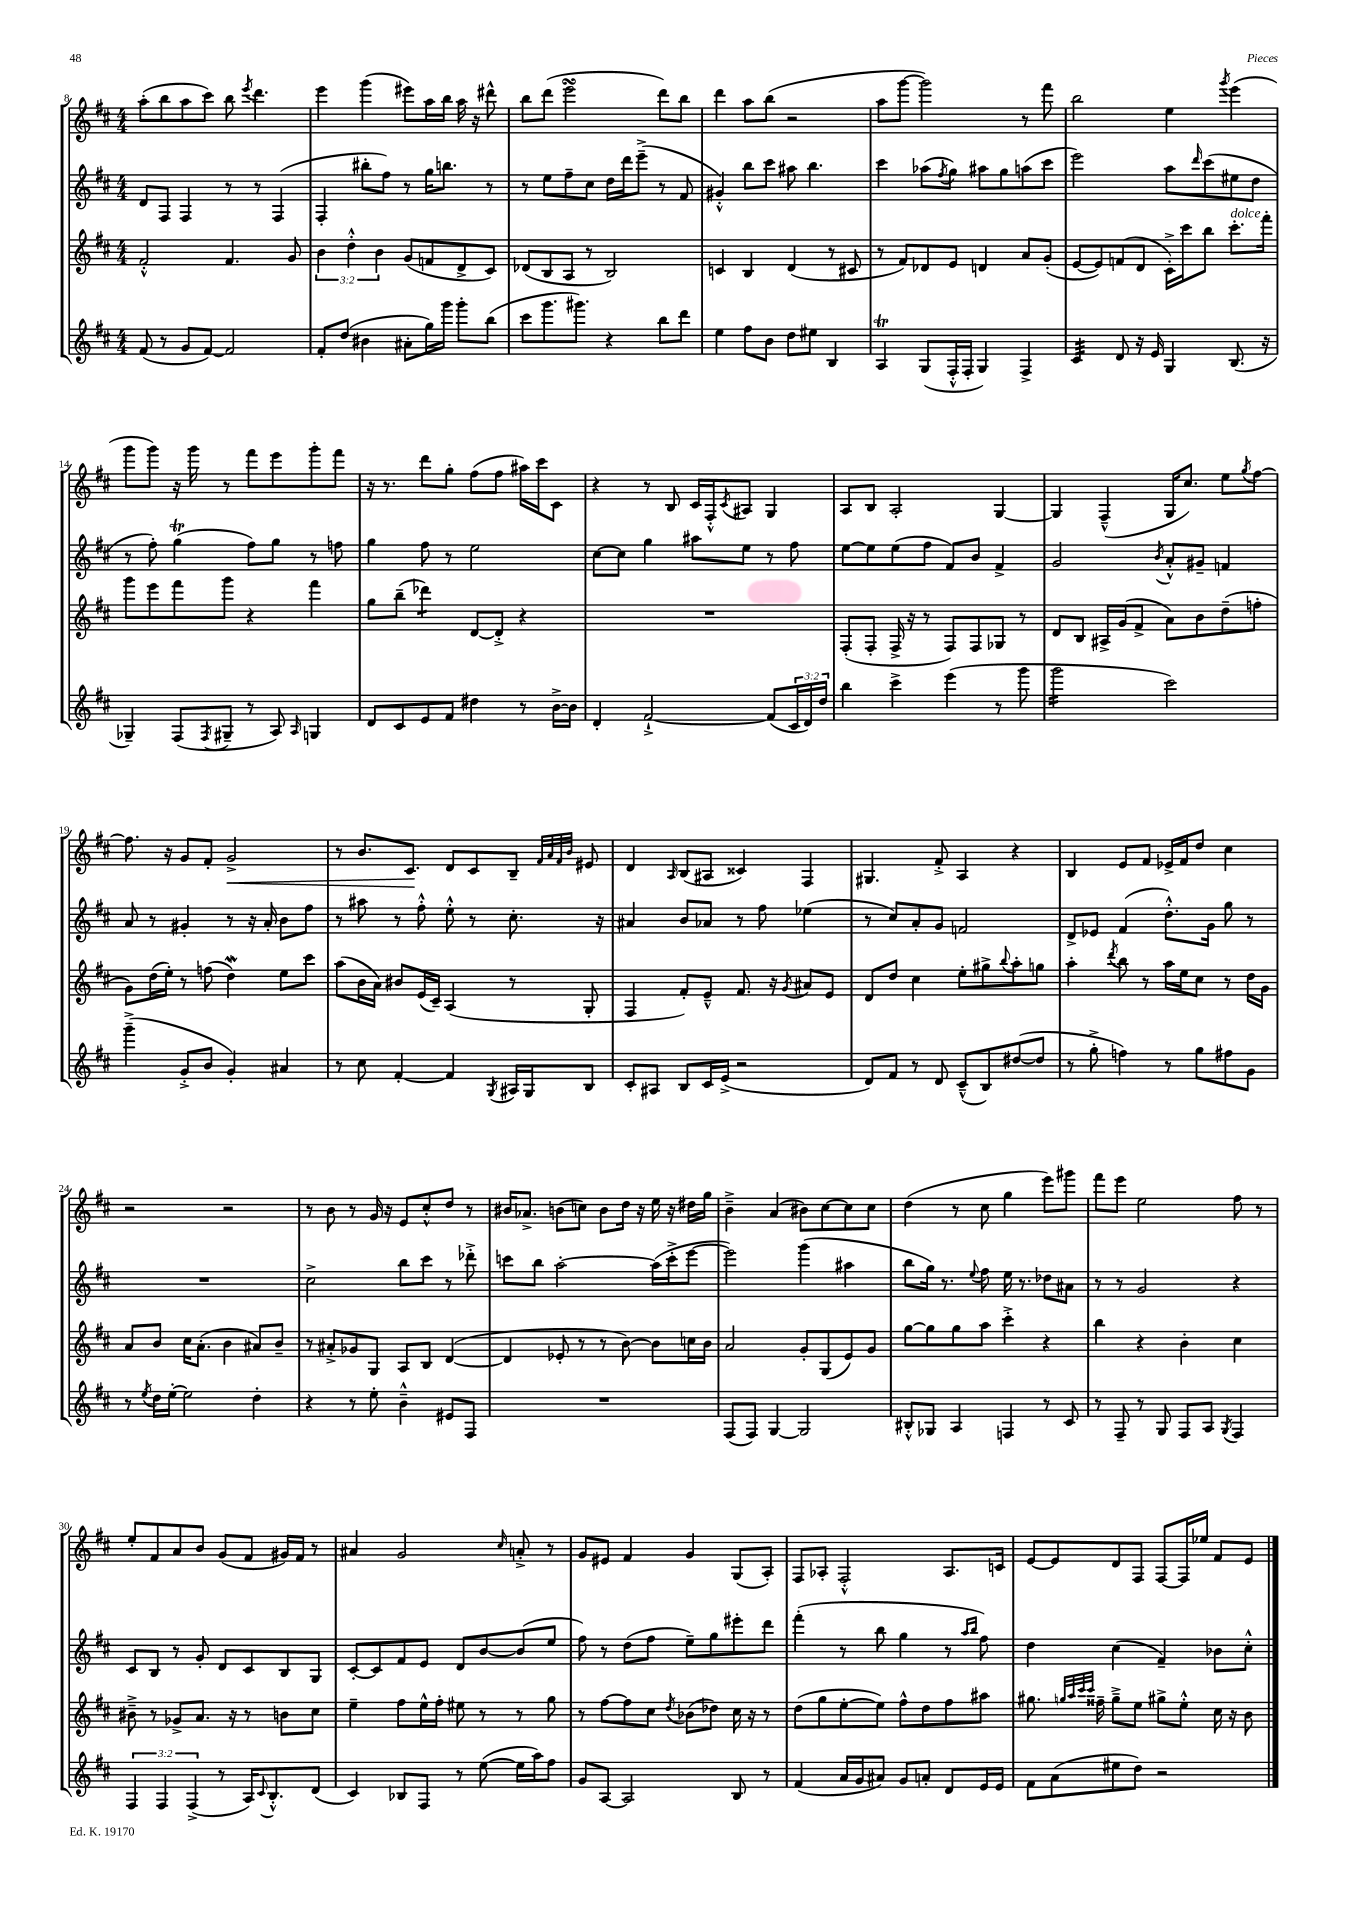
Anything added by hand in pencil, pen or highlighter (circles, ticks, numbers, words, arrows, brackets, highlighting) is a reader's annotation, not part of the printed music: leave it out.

**kern	**kern	**kern	**kern
*staff4	*staff3	*staff2	*staff1
*clefG2	*clefG2	*clefG2	*clefG2
*k[f#c#]	*k[f#c#]	*k[f#c#]	*k[f#c#]
*M4/4	*M4/4	*M4/4	*M4/4
(8f#	2f#'^^	8d	(8aa'
8r	.	8F#	8bb
8g	.	4F#	8aa
[8f#)	.	.	8ccc#)
2f#]	4.f#	8r	8bb
.	.	.	8qeee
.	.	8r	4.ddd
.	.	(4F#	.
.	8g	.	.
=	=	=	=
8f#'	6b	4F#'	4eee
(8dd	.	.	.
.	6dd'^^	.	.
4b#	.	8bb#'	(4ggg
.	6b	.	.
.	.	8ff#)	.
8a#'	(8g	8r	8eee#)
16gg)	8f	16gg	16aa
16ggg	.	8.bb	16bb
8ggg'	8d^	.	16aa
.	.	.	16r
(8bb	8c#)	8r	8ddd#^^
=	=	=	=
8ccc#	(8d-	8r	8bb
8.ggg	8B	8ee	(8ddd
.	8A	8ff#~	2eee
8.ggg#)	.	.	.
.	8r	8cc#	.
4r	2B)	16dd	.
.	.	16ddd	.
.	.	(8eee~^	.
8bb	.	8r	8ddd)
8ddd	.	8f#	8bb
=	=	=	=
4ee	4c	4g#'^^)	4ddd
8ff#	4B	8bb	8aa
8b	.	8ccc#	(8bb
8dd	(4d	8aa#	2r
8ee#	.	4.bb	.
4B	8r	.	.
.	8c#	.	.
=	=	=	=
4A	8r	4ccc#	8aa
.	8f#)	.	[8ggg
(8G	8d-	(8aa-	2ggg])
.	.	8qff#	.
16F#'^^	8e	8gg)	.
16F#'	.	.	.
4G)	4d	8aa#	.
.	.	8gg	.
4F#^	8a	(8aa	8r
.	(8g'	8ccc#	8fff#
=	=	=	=
4c#	[8e	2eee)	2bb
.	8e])	.	.
8d	(8f	.	.
16r	8d	.	.
16e	.	.	.
4G	16c#'^)	8aa	4ee
.	16ccc#	.	.
.	.	16qqddd	.
.	8bb	(8ccc#	.
.	.	.	8qggg
(8.B	8.ccc#'	8ee#	(4eee
.	.	8dd	.
16r	16fff#'	.	.
=	=	=	=
4G-~)	8ggg	8r	8ggg
.	8eee	8ff#')	8ggg)
(8F#	8fff#	(4gg	16r
.	.	.	16ggg
8qF#	.	.	.
8G#~	8ggg	.	8r
8r	4r	8ff#)	8fff#
8A)	.	8gg	8eee
16qqA	.	.	.
4G	4fff#	8r	8ggg'
.	.	8ff	8fff#
=	=	=	=
8d	8gg	4gg	16r
.	.	.	8.r
8c#	(8bb~	.	.
8e	4ddd-)	8ff#	8ddd
8f#	.	8r	8gg'
4dd#	[8d	2ee	(8ff#
.	8d'^]	.	8ff#
8r	4r	.	16aa#)
.	.	.	16ccc#
[16b^	.	.	8c#
16b]	.	.	.
=	=	=	=
4d'	1r	[8cc#	4r
.	.	8cc#]	.
[2f#`^	.	4gg	8r
.	.	.	8B
.	.	8aa#	16c#
.	.	.	16F#'^^
.	.	.	8qc#
.	.	8ee	8A#
(8f#]	.	8r	4G
24c#	.	8ff#	.
24d)	.	.	.
24dd	.	.	.
=	=	=	=
4bb	(8F#'	[8ee	8A
.	8F#'	8ee]	8B
4ccc#^	16F#^	(8ee	2A'
.	16r	.	.
.	8r	8ff#	.
(4eee	8F#)	8f#)	.
.	8F#	8b	.
8r	8G-	4f#^	[4G
8ggg	8r	.	.
=	=	=	=
2ggg	8d	2g	4G]
.	8B	.	.
.	16A#^	.	(4F#~^^
.	(16g	.	.
.	8f#^	.	.
.	.	8qb	.
2ccc#)	8a)	8a'^^	16G
.	.	.	8.cc#)
.	8b	8g#~	.
.	(8dd~	4f	8ee
.	.	.	8qgg
.	8ff'	.	[8ff#
=	=	=	=
(4ggg~^	8g)	8a	8.ff#]
.	(16dd	8r	.
.	16ee')	.	16r
8g'^	8r	4g#'	8g
8b	(8ff	.	8f#'
4g')	4dd)	8r	2g^
.	.	16r	.
.	.	16a'	.
4a#	8ee	8b	.
.	8ccc#	8ff#	.
=	=	=	=
8r	(8aa	8r	8r
8cc#	16b	8aa#	8.b
.	16a)	.	.
[4f#'	8b#	8r	.
.	.	.	8.c#
.	(16e	8ff#'^^	.
.	16c#~)	.	.
4f#]	(4A	8ee'^^	8d
.	.	8r	8c#
8qG	.	.	.
16A#	8r	8.cc#'	8B~
16G	.	.	.
.	.	.	32qqf#
.	.	.	32qqa
.	.	.	32qqf#
.	.	.	32qqb
8B	8G'	.	8e#
.	.	16r	.
=	=	=	=
8c#'	4F#	4a#	4d
8A#	.	.	.
.	.	.	16qqA
8B	8f#')	8b	(8B
16c#	8e~^^	8a-	8A#
(16e^	.	.	.
2r	8.f#	8r	4c##)
.	.	8ff#	.
.	16r	.	.
.	8qg	.	.
.	8a#	(4ee-	4F#
.	8e	.	.
=	=	=	=
8d)	8d	8r	4.G#
8f#	8dd	8cc#)	.
8r	4cc#	8a'	.
8d	.	8g	8f#'^
(8c#~^^	8ee'	2f	4A
8B)	8gg#^	.	.
.	8qqbb	.	.
([8dd#	8aa'	.	4r
8dd#]	8gg	.	.
=	=	=	=
8r	4aa'	8d^	4B
8gg'^	.	8e-	.
.	8qddd	.	.
4ff)	8bb	(4f#	8e
.	8r	.	8f#
8r	16aa	8.dd'^^)	16e-^
.	16ee	.	16f#
8gg	8cc#	.	8dd
.	.	16g	.
8ff#	8r	8gg	4cc#
8g	16dd	8r	.
.	16g	.	.
=	=	=	=
8r	8a	1r	2r
8qee	.	.	.
16dd	8b	.	.
[16ee'	.	.	.
2ee]	16cc#	.	.
.	(8.a'	.	.
.	4b	.	2r
4dd'	8a#)	.	.
.	8b~	.	.
=	=	=	=
4r	8r	2cc#^	8r
.	8a#'^	.	8b
8r	8g-	.	8r
8ee'	8G	.	16g
.	.	.	16r
4b~^^	8A	8bb	8e
.	8B	8ccc#	8cc#'^^
8e#	([4d	8r	8dd
8F#	.	8ddd-'^	8r
=	=	=	=
1r	4d]	8ccc	16b#
.	.	.	8.a-^
.	.	8bb	.
.	8e-'	[2aa'	(8b
.	8r	.	8cc)
.	8r	.	8b
.	[8b)	.	16dd
.	.	.	16r
.	8b]	(16aa]	16ee
.	.	16ccc'^	16r
.	16cc	[8eee	16dd#
.	16b	.	16gg
=	=	=	=
(8F#	2a	2eee])	4b~^
8F#)	.	.	.
[4G	.	.	(4a
2G]	8g'	(4ggg	8b#)
.	(8G	.	[8cc#
.	8e)	4aa#	8cc#]
.	8g	.	8cc#
=	=	=	=
8B#'^^	[8gg	8bb	(4dd
8G-	8gg]	16gg)	.
.	.	8.r	.
4A	8gg	.	8r
.	.	8qqee	.
.	8aa	8ff#	8cc#
4F	4ccc#'^	16ee	4gg
.	.	8.r	.
8r	4r	8dd-	8eee)
8c#	.	8a#	8ggg#
=	=	=	=
8r	4bb	8r	8fff#
8F#~	.	8r	8eee
8r	4r	2g	2ee
8G	.	.	.
8F#	4b'	.	.
8A	.	.	.
8qG	.	.	.
4F#	4cc#	4r	8ff#
.	.	.	8r
=	=	=	=
6F#	8b#~^	8c#	8ee'
.	8r	8B	8f#
6F#	.	.	.
.	8g-^	8r	8a
(6F#^	.	.	.
.	8.a	8g'	8b
8r	.	8d	(8g
.	16r	.	.
16A)	8r	8c#	8f#
8qqc#	.	.	.
8.B'^^	.	.	.
.	8b	8B	16g#)
.	.	.	16f#
(8d	8cc#	8G	8r
=	=	=	=
4c#)	4ee~	[8c#'	4a#
.	.	8c#]	.
8B-	8ff#	8f#	2g
8F#	16ee^^	8e	.
.	16ff#'	.	.
8r	8ee#	8d	.
([8ee	8r	[8b	.
.	.	.	16qqcc#
16ee]	8r	(8b]	8a'^
16aa)	.	.	.
8ff#	8gg	8ee	8r
=	=	=	=
8g	8r	8ff#)	8g
[8A	[8ff#	8r	8e#
2A]	8ff#]	(8dd	4f#
.	8cc#	8ff#	.
.	8qdd	.	.
.	(8b-	8ee~)	4g
.	8dd-)	8gg	.
8B	16cc#	8eee#'	(8G
.	16r	.	.
8r	8r	8ddd	8A')
=	=	=	=
(4f#	(8dd	(4fff#'	8F#
.	8gg	.	8A-'
16a	[8ee'	8r	2F#'^^
16g	.	.	.
8a#)	8ee])	8bb	.
8g	8ff#^^	4gg	.
8a'	8dd	.	.
8d	8ff#	8r	8.A-
.	.	16qqaa	.
.	.	16qqbb	.
16e	8aa#	8ff#)	.
16e	.	.	16c
=	=	=	=
8f#	8.gg#	4dd	[8e
(8a	.	.	8e]
.	32qqgg	.	.
.	32qqaa	.	.
.	32qqccc#	.	.
.	32qqccc#	.	.
.	16ff##~	.	.
8ee#	8gg~^	(4cc#	8d
8dd)	8ee	.	8F#
2r	8gg#^	4f#~)	[8F#
.	8ee'^^	.	16F#]
.	.	.	16ee-
.	16cc#	8b-	8f#
.	16r	.	.
.	8b	8cc#'^^	8e
==	==	==	==
*-	*-	*-	*-
